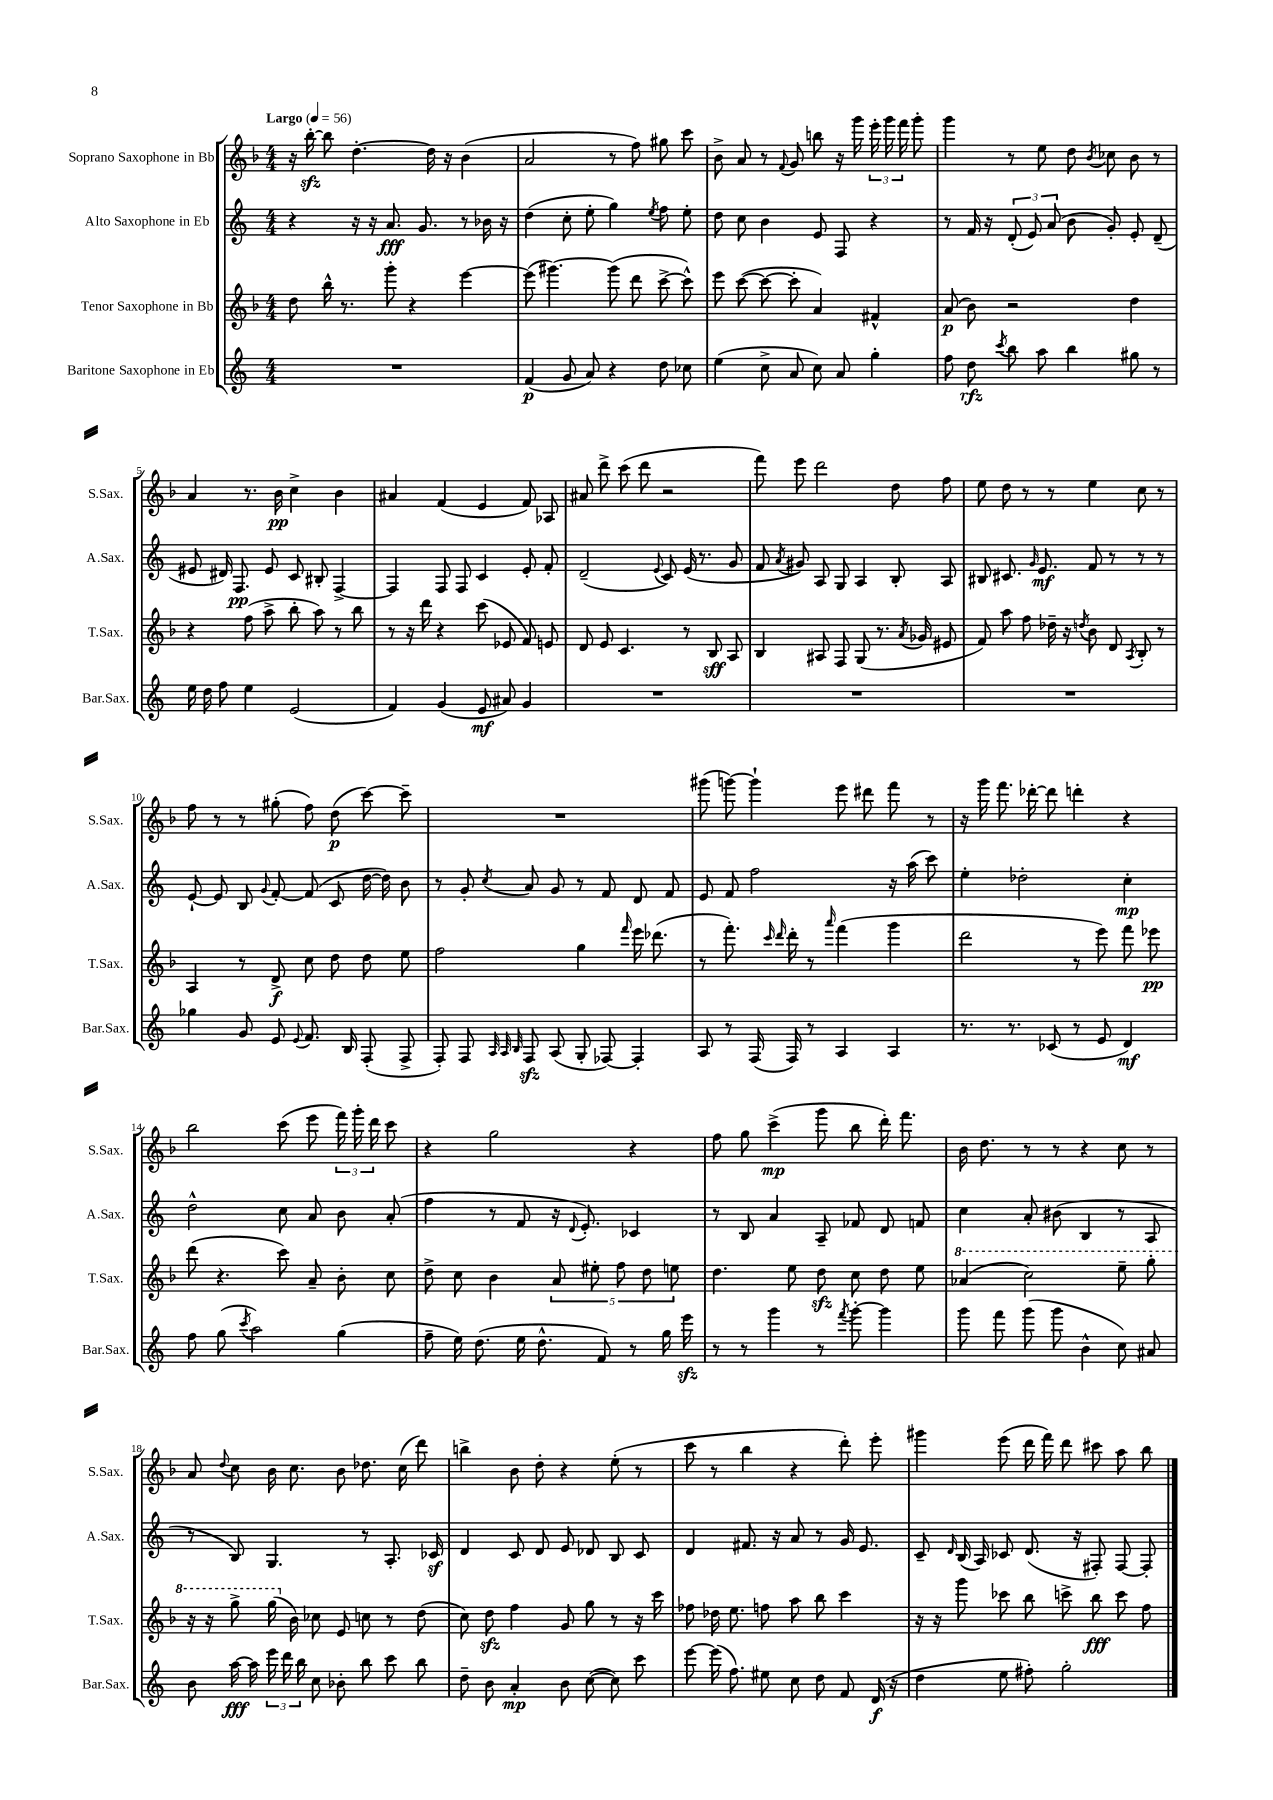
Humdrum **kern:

**kern	**dynam	**kern	**dynam	**kern	**dynam	**kern	**dynam
*part4	*part4	*part3	*part3	*part2	*part2	*part1	*part1
*staff4	*staff4	*staff3	*staff3	*staff2	*staff2	*staff1	*staff1
*I"Baritone Saxophone in Eb	*	*I"Tenor Saxophone in Bb	*	*I"Alto Saxophone in Eb	*	*I"Soprano Saxophone in Bb	*
*I'Bar.Sax.	*	*I'T.Sax.	*	*I'A.Sax.	*	*I'S.Sax.	*
*clefG2	*	*clefG2	*	*clefG2	*	*clefG2	*
*k[]	*	*k[b-]	*	*k[]	*	*k[b-]	*
*M4/4	*	*M4/4	*	*M4/4	*	*M4/4	*
*MM56	*	*MM56	*	*MM56	*	*MM56	*
=1	=1	=1	=1	=1	=1	=1	=1
!	!	!	!	!	!	!LO:TX:a:B:t=Largo	!
1r	.	8dd\	.	4r	.	16r	.
.	.	.	.	.	.	[16bb-zz'\	.
.	.	16bb-^^\	.	.	.	8bb-\]	.
.	.	8.r	.	.	.	.	.
.	.	.	.	16r	.	[4.dd'\	.
.	.	.	.	16r	.	.	.
.	.	8ggg'\	.	8.a/	fff	.	.
.	.	4r	.	.	.	.	.
.	.	.	.	8.g/	.	.	.
.	.	.	.	.	.	16dd\]	.
.	.	.	.	.	.	16r	.
.	.	[4eee\	.	8r	.	(4b-\	.
.	.	.	.	16b-X\	.	.	.
.	.	.	.	16r	.	.	.
=2	=2	=2	=2	=2	=2	=2	=2
(4f/	p	(8eee\]	.	(4dd\	.	2a/	.
.	.	[4.ggg#X\)	.	.	.	.	.
8g/	.	.	.	8cc'\	.	.	.
8a/)	.	.	.	8ee'\	.	.	.
4r	.	(8ggg#\]	.	4gg\)	.	8r	.
.	.	8ddd\	.	.	.	8ff\)	.
.	.	.	.	8qee/	.	.	.
8dd\	.	[8ccc^\	.	8ff\	.	8gg#X\	.
8cc-X\	.	8ccc^^\])	.	8ee'\	.	8ccc\	.
=3	=3	=3	=3	=3	=3	=3	=3
(4ee\	.	8eee\	.	8dd\	.	8b-^\	.
.	.	([8ccc\	.	8cc\	.	8a/	.
8cc^\	.	8ccc\_	.	4b\	.	8r	.
.	.	.	.	.	.	8qqf/	.
8a/	.	8ccc'\]	.	.	.	8g/	.
8cc\)	.	4a/)	.	8e/	.	8bbn\	.
8a/	.	.	.	8F/	.	16r	.
.	.	.	.	.	.	16ggg\	.
4gg'\	.	4f#X^^/	.	4r	.	24eee'\	.
.	.	.	.	.	.	24ggg\	.
.	.	.	.	.	.	24fff\	.
.	.	.	.	.	.	8ggg'\	.
=4	=4	=4	=4	=4	=4	=4	=4
8ff\	.	(8a/	p	8r	.	4ggg\	.
8dd\	rfz	8b-\)	.	16f/	.	.	.
.	.	.	.	16r	.	.	.
8qccc/	.	.	.	.	.	.	.
8bb\	.	2r	.	(12d'/	.	8r	.
.	.	.	.	12e/)	.	.	.
8aa\	.	.	.	.	.	8ee\	.
.	.	.	.	(12a/	.	.	.
4bb\	.	.	.	8b\	.	8dd\	.
.	.	.	.	.	.	8qb-/	.
.	.	.	.	8g'/)	.	8cc-X\	.
8gg#X\	.	4dd\	.	8e'/	.	8b-\	.
8r	.	.	.	(8d~/	.	8r	.
!!LO:LB:g=z
=5	=5	=5	=5	=5	=5	=5	=5
16ee\	.	4r	.	8e#X/	.	4a/	.
16dd\	.	.	.	.	.	.	.
8ff\	.	.	.	16d#X/)	.	.	.
.	.	.	.	8.F/	pp	.	.
4ee\	.	(8ff\	.	.	.	8.r	.
.	.	8aa^\	.	8e#/	.	.	.
.	.	.	.	.	.	16b-\	pp
(2e/	.	8bb-'\	.	8c/	.	4cc^\	.
.	.	8aa\)	.	8B#X'/	.	.	.
.	.	8r	.	[4F^/	.	4b-\	.
.	.	8bb-\	.	.	.	.	.
=6	=6	=6	=6	=6	=6	=6	=6
4f/)	.	8r	.	4F/]	.	4a#X/	.
.	.	16r	.	.	.	.	.
.	.	16ddd\	.	.	.	.	.
(4g/	.	4r	.	8F/	.	(4f/	.
.	.	.	.	8F/	.	.	.
8e/	mf	(8ccc\	.	4c/	.	4e/	.
8a#X/)	.	8e-X/	.	.	.	.	.
4g/	.	8f/)	.	8e'/	.	8f/)	.
.	.	8en/	.	8f'/	.	8A-X/	.
=7	=7	=7	=7	=7	=7	=7	=7
1r	.	8d/	.	(2d~/	.	8a#X/	.
.	.	8e/	.	.	.	8ddd^\	.
.	.	4.c/	.	.	.	(8ccc\	.
.	.	.	.	.	.	8ddd\	.
.	.	.	.	8qqe/	.	.	.
.	.	.	.	8c/)	.	2r	.
.	.	8r	.	(16e/	.	.	.
.	.	.	.	8.r	.	.	.
.	.	8B-/	sff	.	.	.	.
.	.	8A/	.	8g/	.	.	.
=8	=8	=8	=8	=8	=8	=8	=8
1r	.	4B-/	.	8f/	.	8fff\)	.
.	.	.	.	8qa/	.	.	.
.	.	.	.	8g#X/)	.	8eee\	.
.	.	8A#X/	.	8A/	.	2ddd\	.
.	.	8F/	.	8G/	.	.	.
.	.	(8G/	.	4A/	.	.	.
.	.	8.r	.	.	.	.	.
.	.	.	.	8B'/	.	8dd\	.
.	.	8qa/	.	.	.	.	.
.	.	16g-X/	.	.	.	.	.
.	.	8e#X/	.	8A/	.	8ff\	.
=9	=9	=9	=9	=9	=9	=9	=9
1r	.	8f/)	.	8B#X/	.	8ee\	.
.	.	8aa\	.	8.c#X/	.	8dd\	.
.	.	8ff\	.	.	.	8r	.
.	.	.	.	16qqg/	.	.	.
.	.	.	.	8.e/	mf	.	.
.	.	16dd-X~\	.	.	.	8r	.
.	.	16r	.	.	.	.	.
.	.	8qddn/	.	.	.	.	.
.	.	8b-\	.	8f/	.	4ee\	.
.	.	8d/	.	8r	.	.	.
.	.	8qA/	.	.	.	.	.
.	.	8B-'/	.	8r	.	8cc\	.
.	.	8r	.	8r	.	8r	.
!!LO:LB:g=z
=10	=10	=10	=10	=10	=10	=10	=10
4gg-X\	.	4A/	.	[8e`/	.	8ff\	.
.	.	.	.	8e/]	.	8r	.
8g/	.	8r	.	8B/	.	8r	.
.	.	.	.	8qqg/	.	.	.
8e/	.	8d^/	f	[8f'/	.	(8gg#X'\	.
8qqe/	.	.	.	.	.	.	.
8.f/	.	8cc\	.	(8f/]	.	8ff\)	.
.	.	8dd\	.	8c/	.	(8dd\	p
16B/	.	.	.	.	.	.	.
(8F'/	.	8dd\	.	[16dd\	.	[8ccc\)	.
.	.	.	.	16dd\])	.	.	.
8F^/	.	8ee\	.	8b\	.	8ccc~\]	.
=11	=11	=11	=11	=11	=11	=11	=11
8F'/)	.	2ff\	.	8r	.	1r	.
8F/	.	.	.	8g'/	.	.	.
32qqA/	.	.	.	.	.	.	.
32qqA/	.	.	.	.	.	.	.
32qqB/	.	.	.	8qcc/	.	.	.
8Fzz/	.	.	.	8a/	.	.	.
(8A/	.	.	.	8g/	.	.	.
8G'/	.	4gg\	.	8r	.	.	.
[8F-X/)	.	.	.	8f/	.	.	.
.	.	16qqfff/	.	.	.	.	.
4F-'/]	.	16eee\	.	8d/	.	.	.
.	.	(8.ddd-X\	.	.	.	.	.
.	.	.	.	8f/	.	.	.
=12	=12	=12	=12	=12	=12	=12	=12
8A/	.	8r	.	8e/	.	(8ggg#X\	.
8r	.	8.fff'\)	.	8f/	.	[8gggn\)	.
(16F/	.	.	.	2ff\	.	4ggg`\]	.
.	.	16qqccc/	.	.	.	.	.
.	.	16qqddd/	.	.	.	.	.
16F/)	.	16ddd'\	.	.	.	.	.
8r	.	8r	.	.	.	.	.
.	.	16qqaaa/	.	.	.	.	.
4A/	.	(4fff\	.	.	.	8eee\	.
.	.	.	.	.	.	8ddd#X\	.
4A/	.	4ggg\	.	16r	.	8fff\	.
.	.	.	.	(16aa\	.	.	.
.	.	.	.	8ccc\)	.	8r	.
=13	=13	=13	=13	=13	=13	=13	=13
8.r	.	2ddd\	.	4ee'\	.	16r	.
.	.	.	.	.	.	16ggg\	.
.	.	.	.	.	.	8.fff\	.
8.r	.	.	.	.	.	.	.
.	.	.	.	2dd-X'\	.	.	.
.	.	.	.	.	.	[16ddd-X'\	.
(8c-X/	.	.	.	.	.	8ddd-\]	.
8r	.	8r	.	.	.	4dddn'\	.
8e/	.	8eee\)	.	.	.	.	.
4d/)	mf	8fff\	.	4cc'\	mp	4r	.
.	.	8eee-X\	pp	.	.	.	.
!!LO:LB:g=z
=14	=14	=14	=14	=14	=14	=14	=14
8ff\	.	(8ddd\	.	2dd^^\	.	2bb-\	.
(8gg\	.	4.r	.	.	.	.	.
8qccc/	.	.	.	.	.	.	.
2aa\)	.	.	.	.	.	.	.
.	.	8ccc\)	.	8cc\	.	(8ccc\	.
.	.	8a~/	.	8a/	.	8eee\	.
(4gg\	.	8b-'\	.	8b\	.	24fff\)	.
.	.	.	.	.	.	24ggg'\	.
.	.	.	.	.	.	24ddd\	.
.	.	8cc\	.	(8a'/	.	8ccc\	.
=15	=15	=15	=15	=15	=15	=15	=15
8ff~\	.	8dd^\	.	4ff\	.	4r	.
16ee\)	.	8cc\	.	.	.	.	.
(8.dd\	.	.	.	.	.	.	.
.	.	4b-\	.	8r	.	2gg\	.
16ee\	.	.	.	8f/	.	.	.
8.dd^^\	.	.	.	.	.	.	.
.	.	10a/	.	16r	.	.	.
.	.	.	.	8qqd/	.	.	.
.	.	.	.	8.e'/)	.	.	.
.	.	10ee#X'\	.	.	.	.	.
8f/)	.	.	.	.	.	.	.
.	.	10ff\	.	.	.	.	.
8r	.	.	.	4c-X/	.	4r	.
.	.	10dd\	.	.	.	.	.
16gg\	.	.	.	.	.	.	.
.	.	10een\	.	.	.	.	.
16eeezz\	.	.	.	.	.	.	.
=16	=16	=16	=16	=16	=16	=16	=16
8r	.	4.dd\	.	8r	.	8ff\	.
8r	.	.	.	8B/	.	8gg\	.
4ggg\	.	.	.	4a/	.	(4ccc^\	mp
.	.	8ee\	.	.	.	.	.
8r	.	8ddzz\	.	8A~/	.	8ggg\	.
8qfff/	.	.	.	.	.	.	.
[8ggg'\	.	8cc\	.	8f-X/	.	8bb-\	.
4ggg\]	.	8dd\	.	8d/	.	16ddd'\)	.
.	.	.	.	.	.	8.fff\	.
.	.	8ee\	.	8fn/	.	.	.
=17	=17	=17	=17	=17	=17	=17	=17
*	*	*8va	*	*	*	*	*
8ggg\	.	(4aa-X/	.	4cc\	.	16b-\	.
.	.	.	.	.	.	8.dd\	.
8fff\	.	.	.	.	.	.	.
(8ggg\	.	2ccc\)	.	8a'/	.	8r	.
8ggg\	.	.	.	(8b#X\	.	8r	.
4b^^\	.	.	.	4B/	.	4r	.
8cc\)	.	8eee~\	.	8r	.	8cc\	.
8a#X/	.	8ggg'\	.	8A/	.	8r	.
!!LO:LB:g=z
=18	=18	=18	=18	=18	=18	=18	=18
8b\	.	16r	.	8r	.	8a/	.
.	.	16r	.	.	.	.	.
.	.	.	.	.	.	8qqdd/	.
[16aa\	fff	8ggg^\	.	8B/)	.	8cc\	.
16aa\]	.	.	.	.	.	.	.
24eee\	.	(16ggg\	.	4.G/	.	16b-\	.
24ddd\	.	.	.	.	.	.	.
*	*	*X8va	*	*	*	*	*
.	.	16b-\)	.	.	.	8.cc\	.
24bb\	.	.	.	.	.	.	.
8cc\	.	8cc-X\	.	.	.	.	.
8b-X'\	.	8e/	.	.	.	8b-\	.
8bb\	.	8ccn\	.	8r	.	8.dd-X\	.
8ccc\	.	8r	.	8.A'/	.	.	.
.	.	.	.	.	.	(16cc\	.
8bb\	.	(8dd\	.	.	.	8ddd\)	.
.	.	.	.	16c-Xz/	.	.	.
=19	=19	=19	=19	=19	=19	=19	=19
8dd~\	.	8cc\)	.	4d/	.	4bbn^\	.
8b\	.	8ddzz\	.	.	.	.	.
4a'/	mp	4ff\	.	8c/	.	8b-\	.
.	.	.	.	8d/	.	8dd'\	.
8b\	.	8g/	.	8e/	.	4r	.
([8cc\	.	8gg\	.	8d-X/	.	.	.
8cc\])	.	8r	.	8B/	.	(8ee'\	.
8ccc\	.	16r	.	8c/	.	8r	.
.	.	16ccc\	.	.	.	.	.
=20	=20	=20	=20	=20	=20	=20	=20
[8eee\	.	8ff-X\	.	4d/	.	8ccc\	.
(16eee\]	.	16dd-X\	.	.	.	8r	.
8.ff\)	.	8.ee\	.	.	.	.	.
.	.	.	.	8.f#X/	.	4bb-\	.
8ee#X\	.	8ffn\	.	.	.	.	.
.	.	.	.	16r	.	.	.
8cc\	.	8aa\	.	8a/	.	4r	.
8dd\	.	8bb-\	.	8r	.	.	.
8f/	.	4ccc\	.	16g/	.	8ddd'\)	.
.	.	.	.	8.e/	.	.	.
(16d/	f	.	.	.	.	8eee'\	.
16r	.	.	.	.	.	.	.
=21	=21	=21	=21	=21	=21	=21	=21
4dd\	.	16r	.	8c~/	.	4ggg#X\	.
.	.	16r	.	.	.	.	.
.	.	.	.	16qqd/	.	.	.
.	.	8ggg\	.	(16B/	.	.	.
.	.	.	.	16A/)	.	.	.
8ee\	.	8ccc-X\	.	8c-X/	.	(8eee\	.
8ff#X'\)	.	8bb-\	.	(8.d/	.	16ddd\	.
.	.	.	.	.	.	16fff\)	.
2gg'\	.	8cccn^\	.	.	.	8ddd\	.
.	.	.	.	16r	.	.	.
.	.	8bb-\	fff	8F#X'/)	.	8ccc#X\	.
.	.	8ccc\	.	[8F#/	.	8aa\	.
.	.	8ff\	.	8F#'/]	.	8bb-\	.
==	==	==	==	==	==	==	==
*-	*-	*-	*-	*-	*-	*-	*-
